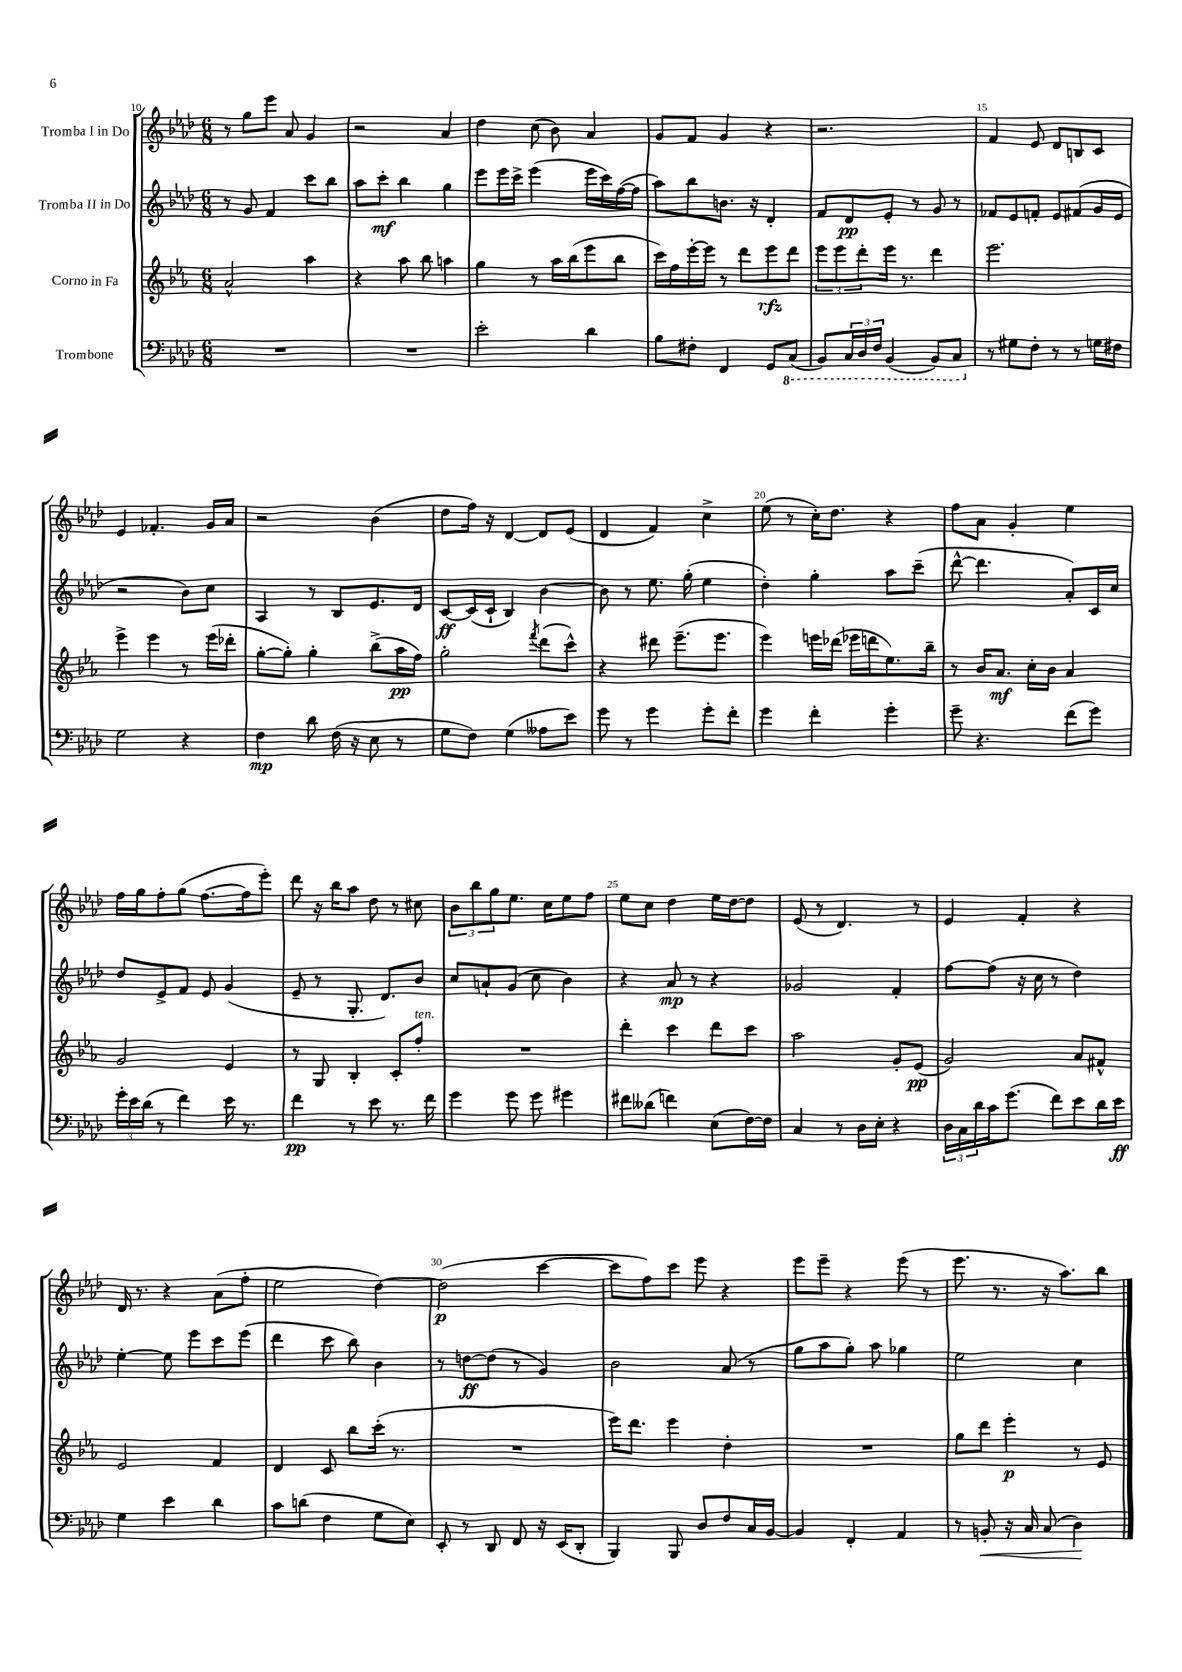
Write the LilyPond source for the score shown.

<<
\new StaffGroup <<
\new Staff = "s0" \with { instrumentName = "Tromba I in Do" } {
    \clef treble \key aes \major \numericTimeSignature \time 6/8
    r8 g''8 ees'''8 aes'8 g'4 |
    r2 aes'4 |
    des''4 c''8( bes'8) aes'4 |
    g'8 f'8 g'4 r4 |
    r2. |
    f'4 ees'8 des'8 b8 c'8 |
    ees'4 fes'4.-. g'16 aes'16 |
    r2 bes'4( |
    des''8 f''16) r16 des'4~ des'8 ees'8( |
    des'4 f'4) c''4-> |
    ees''8( r8 c''16-.) des''8. r4 |
    f''8 aes'8 g'4-. ees''4 |
    f''16 g''16 f''8-. g''8( f''8.~ f''16 ees'''8-.) |
    des'''8 r16 bes''16 aes''8 des''8 r8 cis''8 |
    \tuplet 3/2 { bes'8 bes''8 g''8 } ees''8. c''16 ees''8 f''8 |
    ees''8 c''8 des''4 ees''16 des''16~ des''8 |
    ees'8( r8 des'4.) r8 |
    ees'4 f'4-. r4 |
    des'16 r8. r4 aes'8( f''8-. |
    ees''2 des''4~) |
    des''2\p( c'''4~ |
    c'''8 f''8) c'''8 ees'''8 r4 |
    ees'''8 ees'''8-- r4 ees'''8( r8 |
    ees'''8. r8. r16 aes''8.) bes''8 \bar "|." |
}
\new Staff = "s1" \with { instrumentName = "Tromba II in Do" } {
    \clef treble \key aes \major \numericTimeSignature \time 6/8
    r8 g'8 f'4 c'''8 bes''8 |
    aes''8 c'''8-.\mf bes''4 g''4 |
    ees'''8 ees'''16 c'''16-> ees'''4( ees'''16 c'''16) f''16~( f''16 |
    aes''8) bes''8 b'8. r16 des'4-. |
    f'8 des'8\pp ees'8-. r8 g'8 r8 |
    fes'8 ees'8 f'8-. ees'8 fis'8( g'16 ees'16 |
    r2 bes'8) c''8 |
    aes4 r8 bes8 ees'8. des'16 |
    c'8~\ff c'16( c'16-! bes4) bes'4~ |
    bes'8 r8 ees''8. g''16-.( ees''4 |
    des''4-.) g''4-. aes''8 c'''8--( |
    des'''8~-^ des'''4. aes'8-.) c'16 c''16 |
    des''8 ees'8-> f'8 ees'8 g'4( |
    ees'8-- r8 g8.-. des'8.) bes'8 |
    c''8 a'8-! g'8( c''8 bes'4) |
    r4 aes'8\mp r8 r4 |
    ges'2 f'4-. |
    f''8~ f''8( r16 c''16 r8 des''4) |
    ees''4~-. ees''8 ees'''8 c'''8 ees'''8( |
    des'''4 c'''8 bes''8) bes'4 |
    r8 d''8~\ff d''8( r8 g'4) |
    bes'2 aes'8( r8 |
    g''8 aes''8 g''8-.) aes''8 ges''4 |
    ees''2 c''4 \bar "|." |
}
\new Staff = "s2" \with { instrumentName = "Corno in Fa" } {
    \clef treble \key ees \major \numericTimeSignature \time 6/8
    aes'2-^ aes''4 |
    r4 aes''8 bes''8 a''4 |
    g''4 r8 aes''16 bes''16( ees'''8 bes''8 |
    c'''16) f''16 ees'''16~-. ees'''16 r8 d'''8 ees'''8\rfz d'''8 |
    \tuplet 3/2 { ees'''8 ees'''8 d'''8-. } ees'''16 r8. d'''4 |
    ees'''2. |
    ees'''4-> ees'''4 r8 ees'''16( des'''16-. |
    g''8~-. g''8-.) g''4-. bes''8->( aes''16\pp f''16) |
    g''2-. \acciaccatura { f'''8 } d'''8( c'''8-^) |
    r4 dis'''8 ees'''8.--( ees'''8. |
    ees'''4) e'''16 des'''16( ees'''16 d'''16 ees''8.) bes''16-- |
    r8 bes'16 aes'8.\mf c''16-. bes'16 aes'4 |
    g'2 ees'4 |
    r8 g8 bes4-. c'8-. f''8-.^\markup { \italic "ten." } |
    R2. |
    d'''4-. c'''4 d'''8 c'''8 |
    aes''2 g'8-. ees'8\pp( |
    g'2) aes'8 fis'8-^ |
    ees'2 f'4 |
    d'4 c'8 bes''8 c'''16-.( r8. |
    R2. |
    ees'''16) d'''8. ees'''4 d''4-. |
    R2. |
    g''8 d'''8 ees'''4-.\p r8 ees'8 \bar "|." |
}
\new Staff = "s3" \with { instrumentName = "Trombone" } {
    \clef bass \key aes \major \numericTimeSignature \time 6/8
    R2. |
    R2. |
    ees'2-. des'4 |
    bes8 fis8-. f,4 g,8 \ottava #-1 c,8( |
    bes,,8) \tuplet 3/2 { c,16 des,16 f,16 } bes,,4( bes,,8) c,8 \ottava #0 |
    r8 gis8 f8-. r8 r8 g16 fis16 |
    g2 r4 |
    f4\mp des'8 f16( r16 ees8 r8 |
    g8 f8) g4( aeses8 ees'8) |
    g'8 r8 g'4 g'8-. f'8-. |
    g'4 f'4-. g'4-. |
    g'8-- r4. f'8( g'8) |
    \tuplet 3/2 { g'16-. ees'16 des'16( } r8 f'4) ees'16 r8. |
    f'4\pp r8 ees'8 r8. f'16 |
    g'4 g'8 g'8 gis'4 |
    fis'8 deses'8( f'4) ees8( f16~) f16 |
    c4 r8 des16 ees16-. r4 |
    \tuplet 3/2 { des16 c16 des'16 } c'16 g'8.( f'8) ees'8 des'16 ees'16\ff |
    g4 ees'4 des'4 |
    c'8 d'8( f4 g8 ees8) |
    ees,8-. r8 des,8 f,8 r16 ees,16( des,8-. |
    bes,,4) bes,,8 des8 f8 c16 bes,16~ |
    bes,4 f,4-. aes,4 |
    r8 b,8-.\< r16 c16 c8( des4\!) \bar "|." |
}
>>
>>
\layout { \context { \Score currentBarNumber = #10 \override BarNumber.break-visibility = ##(#f #t #t) barNumberVisibility = #(every-nth-bar-number-visible 5) } }
